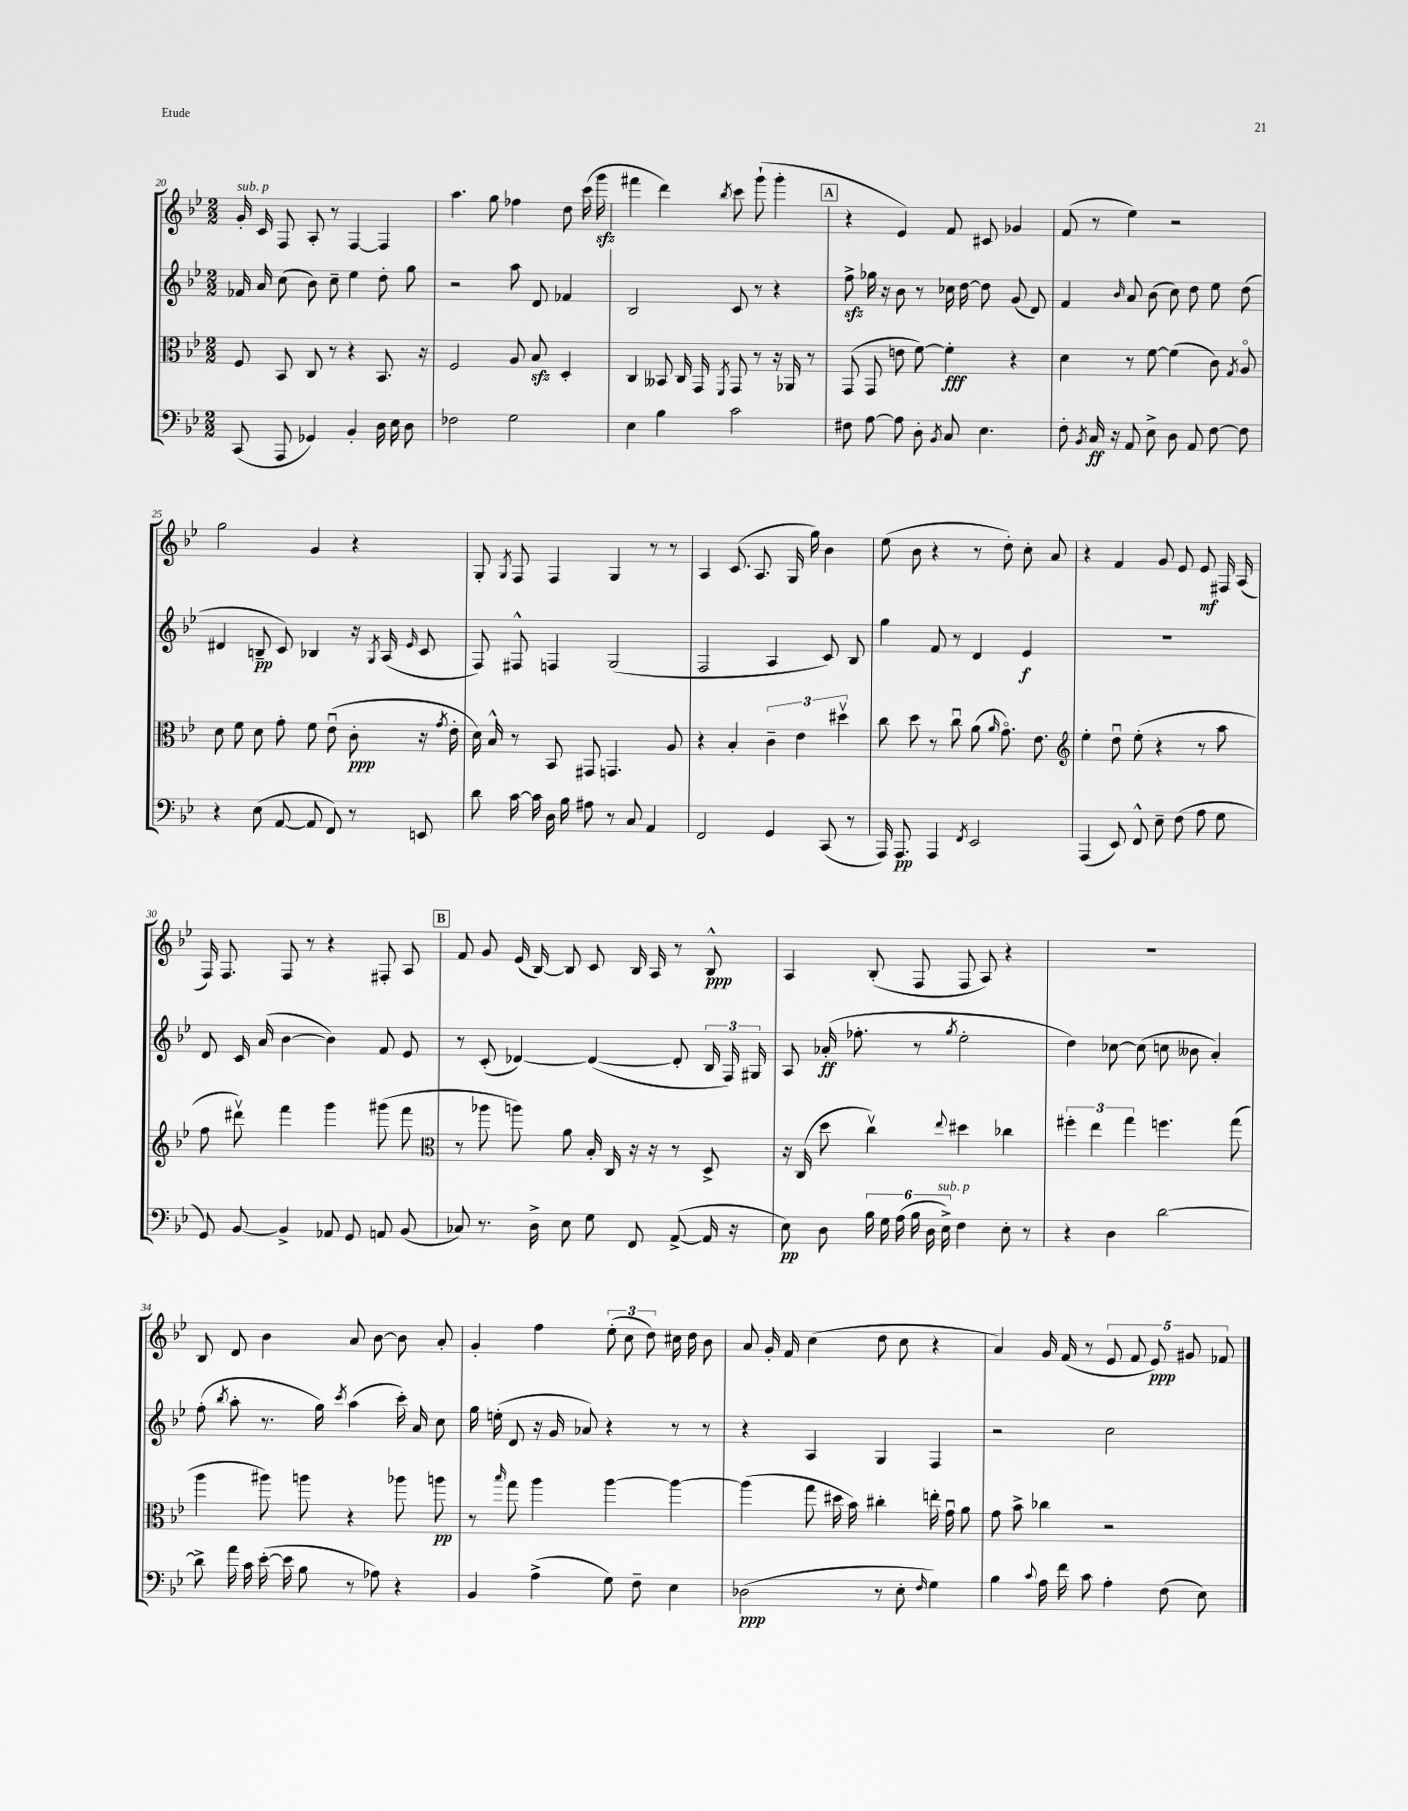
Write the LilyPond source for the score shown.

<<
\new StaffGroup <<
\new Staff = "s0" {
    \clef treble \key bes \major \numericTimeSignature \time 2/2
    \autoBeamOff g'16-.^\markup { \italic "sub. p" } c'16 f8 a8-. r8 f4~ f4 |
    a''4. g''8 fes''4 d''8 c'''16( g'''16\sfz |
    fis'''4 d'''4) \acciaccatura { bes''8 } c'''8 g'''8-!( g'''4-. |
    \mark \markup { \box "A" } r4 ees'4) f'8 cis'8 ges'4 |
    f'8( r8 ees''4) r2 |
    g''2 g'4 r4 |
    g8-. \acciaccatura { g8 } f8 f4 g4 r8 r8 |
    a4 c'8.( a8. g16 g''16) bes'4 |
    ees''8( bes'8 r4 r8 d''8-.) c''8-. a'8 |
    r4 f'4 g'8 ees'8 ees'8\mf fis16 a16( |
    f16) f8. f8 r8 r4 fis8-. a8 |
    \mark \markup { \box "B" } f'8 g'8 ees'16( bes16~) bes8 c'8 bes16 a16 r8 bes8-^\ppp |
    a4 bes8-.( f8 f8 a8) r4 |
    R1 |
    bes8 d'8 bes'4 a'8 bes'8~ bes'8 a'8-. |
    g'4-. f''4 \tuplet 3/2 { ees''8-.( c''8 d''8) } cis''16 d''16 bes'8 |
    a'8 g'16-. f'16 c''4( d''8 c''8 r4 |
    a'4) g'16 f'16( r8 \tuplet 5/4 { ees'8 f'8 ees'8\ppp) gis'8 fes'8 } \bar "|." |
}
\new Staff = "s1" {
    \clef treble \key bes \major \numericTimeSignature \time 2/2
    \autoBeamOff fes'16 a'16 c''8( bes'8) c''8-- ees''4 d''8-. g''8 |
    r2 a''8 d'8 fes'4 |
    bes2 c'8 r8 r4 |
    \mark \markup { \box "A" } f''8->\sfz ges''16 r16 bes'8 r8 ces''16 d''16~ d''8 g'8( d'8) |
    f'4 \grace { bes'16 } a'8 bes'8( c''8) d''8 ees''8 d''8( |
    dis'4 b8--\pp c'8) bes4 r16 \acciaccatura { g8 } a16( \grace { ees'16 } c'8 |
    f8) fis8-^ f4 g2( |
    f2 a4 c'8) bes8 |
    g''4 f'8 r8 d'4 ees'4\f |
    R1 |
    d'8 c'16 a'16( bes'4~ bes'4) f'8 ees'8 |
    \mark \markup { \box "B" } r8 c'8-.( des'4~) des'4~( des'8-. \tuplet 3/2 { bes16 f16) gis16 } |
    a8 aes'16-.\ff( fes''8.-. r8 \acciaccatura { g''8 } ees''2-. |
    d''4) ces''8~ ces''8( c''8 beses'8 a'4-.) |
    f''8-.( \acciaccatura { bes''8 } a''8-. r8. g''16) \acciaccatura { c'''8 } a''4( c'''16-.) a'16 c''8 |
    g''16 e''16-.( d'8 r16 g'16 aes'8) r4 r8 r8 |
    r4 a4 g4 f4 |
    r2 c''2 \bar "|." |
}
\new Staff = "s2" {
    \clef alto \key bes \major \numericTimeSignature \time 2/2
    \autoBeamOff f8 bes,8 c8 r8 r4 bes,8. r16 |
    f2 a8 bes8\sfz d4-. |
    c4 beses,8 c16 g,16 \acciaccatura { f,8 } g,8 r8 r16 aes,16 r8 |
    \mark \markup { \box "A" } g,8( g,8 e'8 f'8~) f'4-.\fff r4 |
    d'4 r8 f'8~ f'4( c'8) \acciaccatura { g8 } a8\flageolet |
    d'8 f'8 d'8 g'8-. f'8 ees'8\downbow( c'8-.\ppp r16 \acciaccatura { g'8 } ees'16-. |
    d'16) bes16-^ r8 bes,8 gis,8 g,4. a8 |
    r4 bes4-. \tuplet 3/2 { c'4-- ees'4 dis''4\upbow } |
    c''8 d''8 r8 c''8\downbow a'8( \grace { a'16 } g'8.\flageolet) ees'8. |
    \clef treble ees''4-. d''8\downbow ees''8-.( r4 r8 a''8 |
    f''8 dis'''8\upbow) f'''4 g'''4 gis'''8( f'''8 |
    \mark \markup { \box "B" } \clef alto r8 aes''8 a''8) a'8 bes16-. c16 r16 r16 r8 d8-> |
    r16 c16( d''8 c''4\upbow) \appoggiatura { ees''8 } dis''4 ces''4 |
    \tuplet 3/2 { fis''4-. ees''4 g''4 } f''4. g''8( |
    a''4 ais''8) a''8 r4 aes''8 a''8\pp |
    r8 \grace { bes''16 } g''8 a''4 a''4~ a''4~ |
    a''4( g''8 dis''16 bes'16) cis''4-. e''16-. g'16\downbow a'8 |
    g'8 bes'8-> ces''4 r2 \bar "|." |
}
\new Staff = "s3" {
    \clef bass \key bes \major \numericTimeSignature \time 2/2
    \autoBeamOff c,8( a,,8 ges,4) bes,4-. d16 ees16 d8 |
    fes2 g2 |
    ees4 bes4 c'2 |
    \mark \markup { \box "A" } fis8 a8~ a8 d8-. \acciaccatura { bes,8 } c8 ees4. |
    f8-. \acciaccatura { bes,8 } c16\ff r16 a,8 ees8-> d8 a,8 f8~ f8 |
    r4 ees8( a,8~ a,8 f,8) r8 e,8 |
    d'8 c'16~ c'16 d16 bes16 ais8 r8 c8 a,4 |
    f,2 g,4 c,8( r8 |
    a,,16) a,,8.\pp a,,4 \acciaccatura { f,8 } ees,2 |
    a,,4( ees,8) f,8-^ ees8-- f8( a8 g8 |
    g,8) bes,8~ bes,4-> aes,8 g,8 a,8 bes,8( |
    \mark \markup { \box "B" } ces8) r8. d16-> ees8 g8 f,8 a,8~->( a,16 r16 |
    ees8\pp) d8 \tuplet 6/4 { bes16 g16 a16( bes16 d16 ees16->^\markup { \italic "sub. p" }) } f4 ees8-. r8 |
    r4 d4 d'2~ |
    d'8-> a'16 c'16 ees'16~-.( ees'16 bes8 r8 aes8) r4 |
    bes,4 a4->( g8) f8-- ees4 |
    des2\ppp( r8 ees8-. \grace { f16 } g4) |
    bes4 \appoggiatura { c'8 } a16 f'16 c'8 a4-. f8( ees8) \bar "|." |
}
>>
>>
\layout { \context { \Score currentBarNumber = #20 } }
